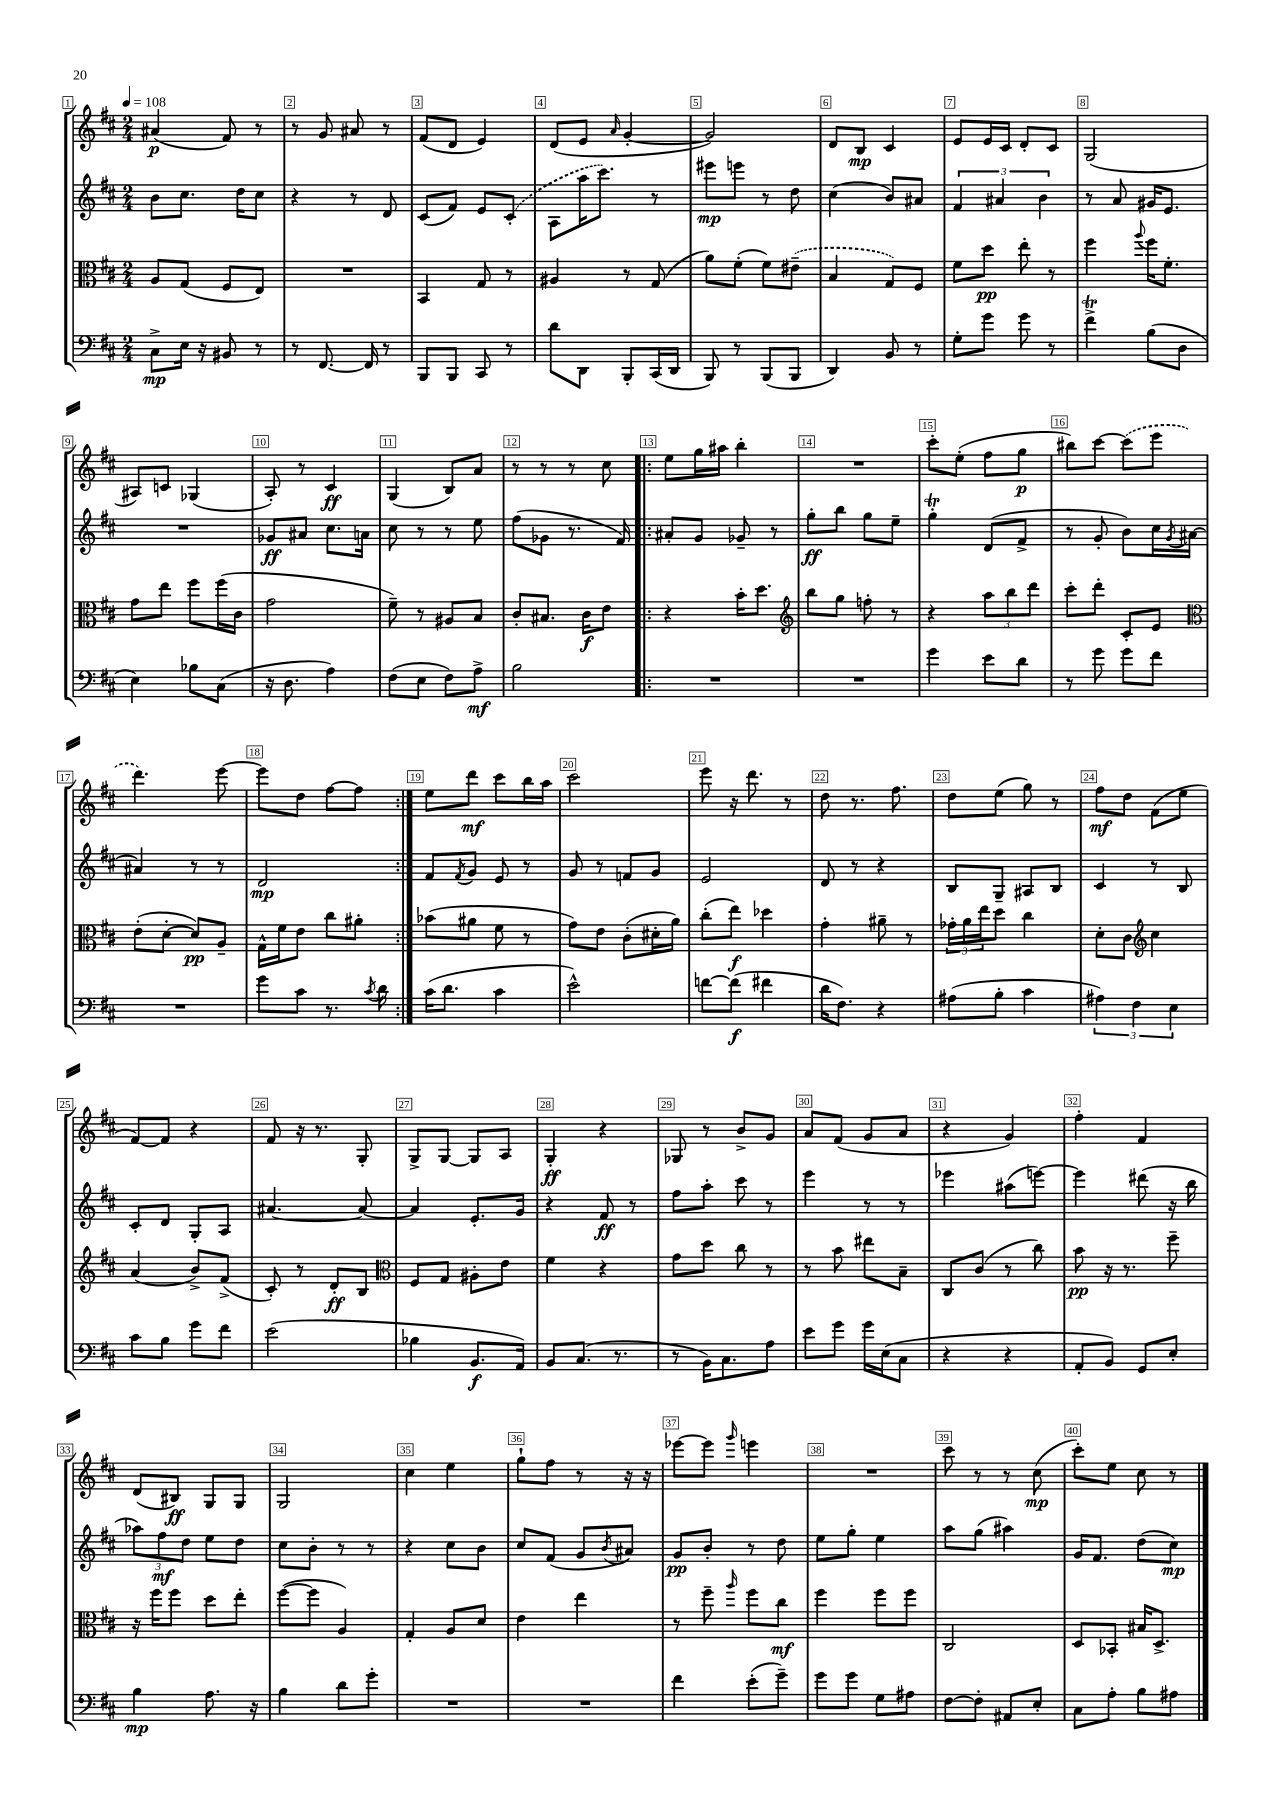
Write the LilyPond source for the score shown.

<<
\new StaffGroup <<
\new Staff = "s0" {
    \clef treble \key d \major \numericTimeSignature \time 2/4 \tempo 4 = 108
    ais'4\p( fis'8) r8 |
    r8 g'8 ais'8 r8 |
    fis'8( d'8 e'4) |
    d'8( e'8 \grace { a'16 } g'4~-. |
    g'2) |
    d'8 b8\mp cis'4 |
    e'8 e'16 cis'16 d'8-. cis'8 |
    g2( |
    ais8) c'8 ges4( |
    a8-.) r8 cis'4\ff |
    g4( b8) a'8 |
    r8 r8 r8 cis''8 |
    \repeat volta 2 { e''8 g''16 ais''16 b''4-. |
    R2 |
    cis'''8-. e''8-.( fis''8 g''8\p |
    bis''8) cis'''8~ \once \slurDashed cis'''8( e'''8 |
    d'''4.) e'''8~ |
    e'''8 d''8 fis''8~ fis''8 | }
    e''8 d'''8\mf cis'''8 b''16 a''16 |
    cis'''2 |
    e'''8 r16 d'''8. r8 |
    d''8 r8. fis''8. |
    d''8 e''8( g''8) r8 |
    fis''8\mf d''8 fis'8( e''8 |
    fis'8~) fis'8 r4 |
    fis'8 r16 r8. g8-. |
    g8-> g8~ g8 a8 |
    g4-.\ff r4 |
    ges8 r8 b'8-> g'8 |
    a'8 fis'8( g'8 a'8 |
    r4 g'4) |
    fis''4-. fis'4 |
    d'8( bis8\ff) g8 g8 |
    g2 |
    cis''4 e''4 |
    g''8-! fis''8 r8 r16 r16 |
    ees'''8~ ees'''8 \grace { g'''16 } e'''4 |
    R2 |
    cis'''8 r8 r8 cis''8\mp( |
    cis'''8-.) e''8 cis''8 r8 \bar "|." |
}
\new Staff = "s1" {
    \clef treble \key d \major \numericTimeSignature \time 2/4
    b'8 cis''8. d''16 cis''8 |
    r4 r8 d'8 |
    cis'8( fis'8) e'8 \once \slurDashed cis'8-.( |
    a8 a''16 cis'''8.) r8 |
    eis'''8\mp e'''8 r8 d''8 |
    cis''4( b'8) ais'8 |
    \tuplet 3/2 { fis'4 ais'4 b'4 } |
    r8 a'8 gis'16 e'8. |
    R2 |
    ges'8\ff ais'8 cis''8. a'16 |
    cis''8 r8 r8 e''8 |
    fis''8( ges'8 r8. fis'16) |
    \repeat volta 2 { ais'8-. g'8 ges'8-- r8 |
    g''8-.\ff b''8 g''8 e''8-- |
    g''4-.\trill d'8( fis'8-> |
    r8 g'8-. b'8) cis''16 \acciaccatura { g'8 } ais'16~ |
    ais'4 r8 r8 |
    d'2\mp | }
    fis'8 \acciaccatura { fis'8 } g'8 e'8 r8 |
    g'8 r8 f'8 g'8 |
    e'2 |
    d'8 r8 r4 |
    b8 g8-- ais8 b8 |
    cis'4 r8 b8 |
    cis'8-. d'8 g8-. a8 |
    ais'4.~ ais'8~ |
    ais'4 e'8.-. g'16 |
    r4 fis'8\ff r8 |
    fis''8 a''8-. cis'''8 r8 |
    e'''4 r8 r8 |
    ees'''4 ais''8( e'''8~) |
    e'''4 dis'''8( r16 b''16 |
    \tuplet 3/2 { aes''8) fis''8\mf d''8 } e''8 d''8 |
    cis''8 b'8-. r8 r8 |
    r4 cis''8 b'8 |
    cis''8 fis'8( g'8 \acciaccatura { b'8 } ais'8) |
    g'8\pp b'8-. r8 d''8 |
    e''8 g''8-. e''4 |
    a''8 g''8( ais''4) |
    g'16 fis'8. d''8( cis''8\mp) \bar "|." |
}
\new Staff = "s2" {
    \clef alto \key d \major \numericTimeSignature \time 2/4
    a8 g8( fis8 e8) |
    R2 |
    b,4 g8 r8 |
    ais4 r8 g8( |
    a'8) fis'8-.( fis'8) \once \slurDashed eis'8--( |
    b4 g8) fis8 |
    fis'8 d''8\pp e''8-. r8 |
    fis''4 \appoggiatura { a''8 } fis''16 fis'8.-. |
    g'8 e''8 fis''8 fis''16( cis'16 |
    g'2 |
    fis'8--) r8 ais8 b8 |
    cis'8-. bis8. cis'16\f e'8 |
    \repeat volta 2 { r4 b'16-. d''8. |
    \clef treble b''8 g''8 f''8-. r8 |
    r4 \tuplet 3/2 { a''8 b''8 d'''8 } |
    cis'''8-. d'''8-. cis'8-. e'8 |
    \clef alto e'8-.( d'8~-. d'8\pp) a8-- |
    g16-^ fis'16 e'8 cis''8 ais'8-. | }
    bes'8( ais'8 fis'8 r8 |
    g'8) e'8 cis'8-.( dis'16-. a'16) |
    cis''8-.( e''8\f) des''4 |
    g'4-. ais'8-- r8 |
    \tuplet 3/2 { ges'16-. a'16 e''16 } d''8 cis''4 |
    d'8-. cis'8 \clef treble cis''4 |
    a'4( b'8->) fis'8->( |
    cis'8-.) r8 d'8-.\ff b8 |
    \clef alto fis8 g8 ais8-. e'8 |
    fis'4 r4 |
    g'8 d''8 cis''8 r8 |
    r8 b'8 eis''8 b8-- |
    cis8 cis'8( r8 cis''8) |
    b'8\pp r16 r8. fis''8-- |
    r16 fis''16 fis''8 d''8 e''8-. |
    fis''8~( fis''8 a4) |
    g4-. a8 d'8 |
    e'4 e''4 |
    r8 fis''8-- \grace { a''16 } fis''8 cis''8\mf |
    fis''4 fis''8 fis''8 |
    cis2 |
    d8 bes,8-. bis16 d8.-> \bar "|." |
}
\new Staff = "s3" {
    \clef bass \key d \major \numericTimeSignature \time 2/4
    cis8->\mp e16 r16 bis,8 r8 |
    r8 fis,8.~ fis,16 r8 |
    b,,8 b,,8 cis,8 r8 |
    d'8 d,8 b,,8-. cis,16( d,16 |
    b,,8) r8 b,,8( b,,8 |
    d,4) b,8 r8 |
    g8-. g'8 g'8 r8 |
    fis'4->\trill b8( d8 |
    e4) bes8 cis8( |
    r16 d8. a4) |
    fis8( e8 fis8) a8->\mf |
    b2 |
    \repeat volta 2 { R2 |
    R2 |
    g'4 e'8 d'8 |
    r8 g'8 g'8 fis'8 |
    R2 |
    g'8 cis'8 r8. \acciaccatura { cis'8 } d'16 | }
    cis'16( d'8. cis'4 |
    e'2-^) |
    f'8~ f'8\f( fis'4 |
    d'16 fis8.) r4 |
    ais8( b8-. cis'4 |
    \tuplet 3/2 { ais4) fis4 e4 } |
    cis'8 b8 g'8 fis'8 |
    e'2( |
    bes4 b,8.\f a,16) |
    b,8 cis8.( r8. |
    r8 b,16) cis8. a8 |
    e'8 g'8 g'16 e16( cis8 |
    r4 r4 |
    a,8-. b,8) g,8 e8-. |
    b4\mp a8. r16 |
    b4 d'8 g'8-. |
    R2 |
    R2 |
    fis'4 e'8-.( g'8--) |
    g'8 g'8 g8 ais8 |
    fis8~ fis8-. ais,8 e8-. |
    cis8 a8-. b8 ais8 \bar "|." |
}
>>
>>
\layout { \context { \Score \override BarNumber.break-visibility = ##(#f #t #t) barNumberVisibility = #all-bar-numbers-visible \override BarNumber.stencil = #(make-stencil-boxer 0.1 0.3 ly:text-interface::print) } }
